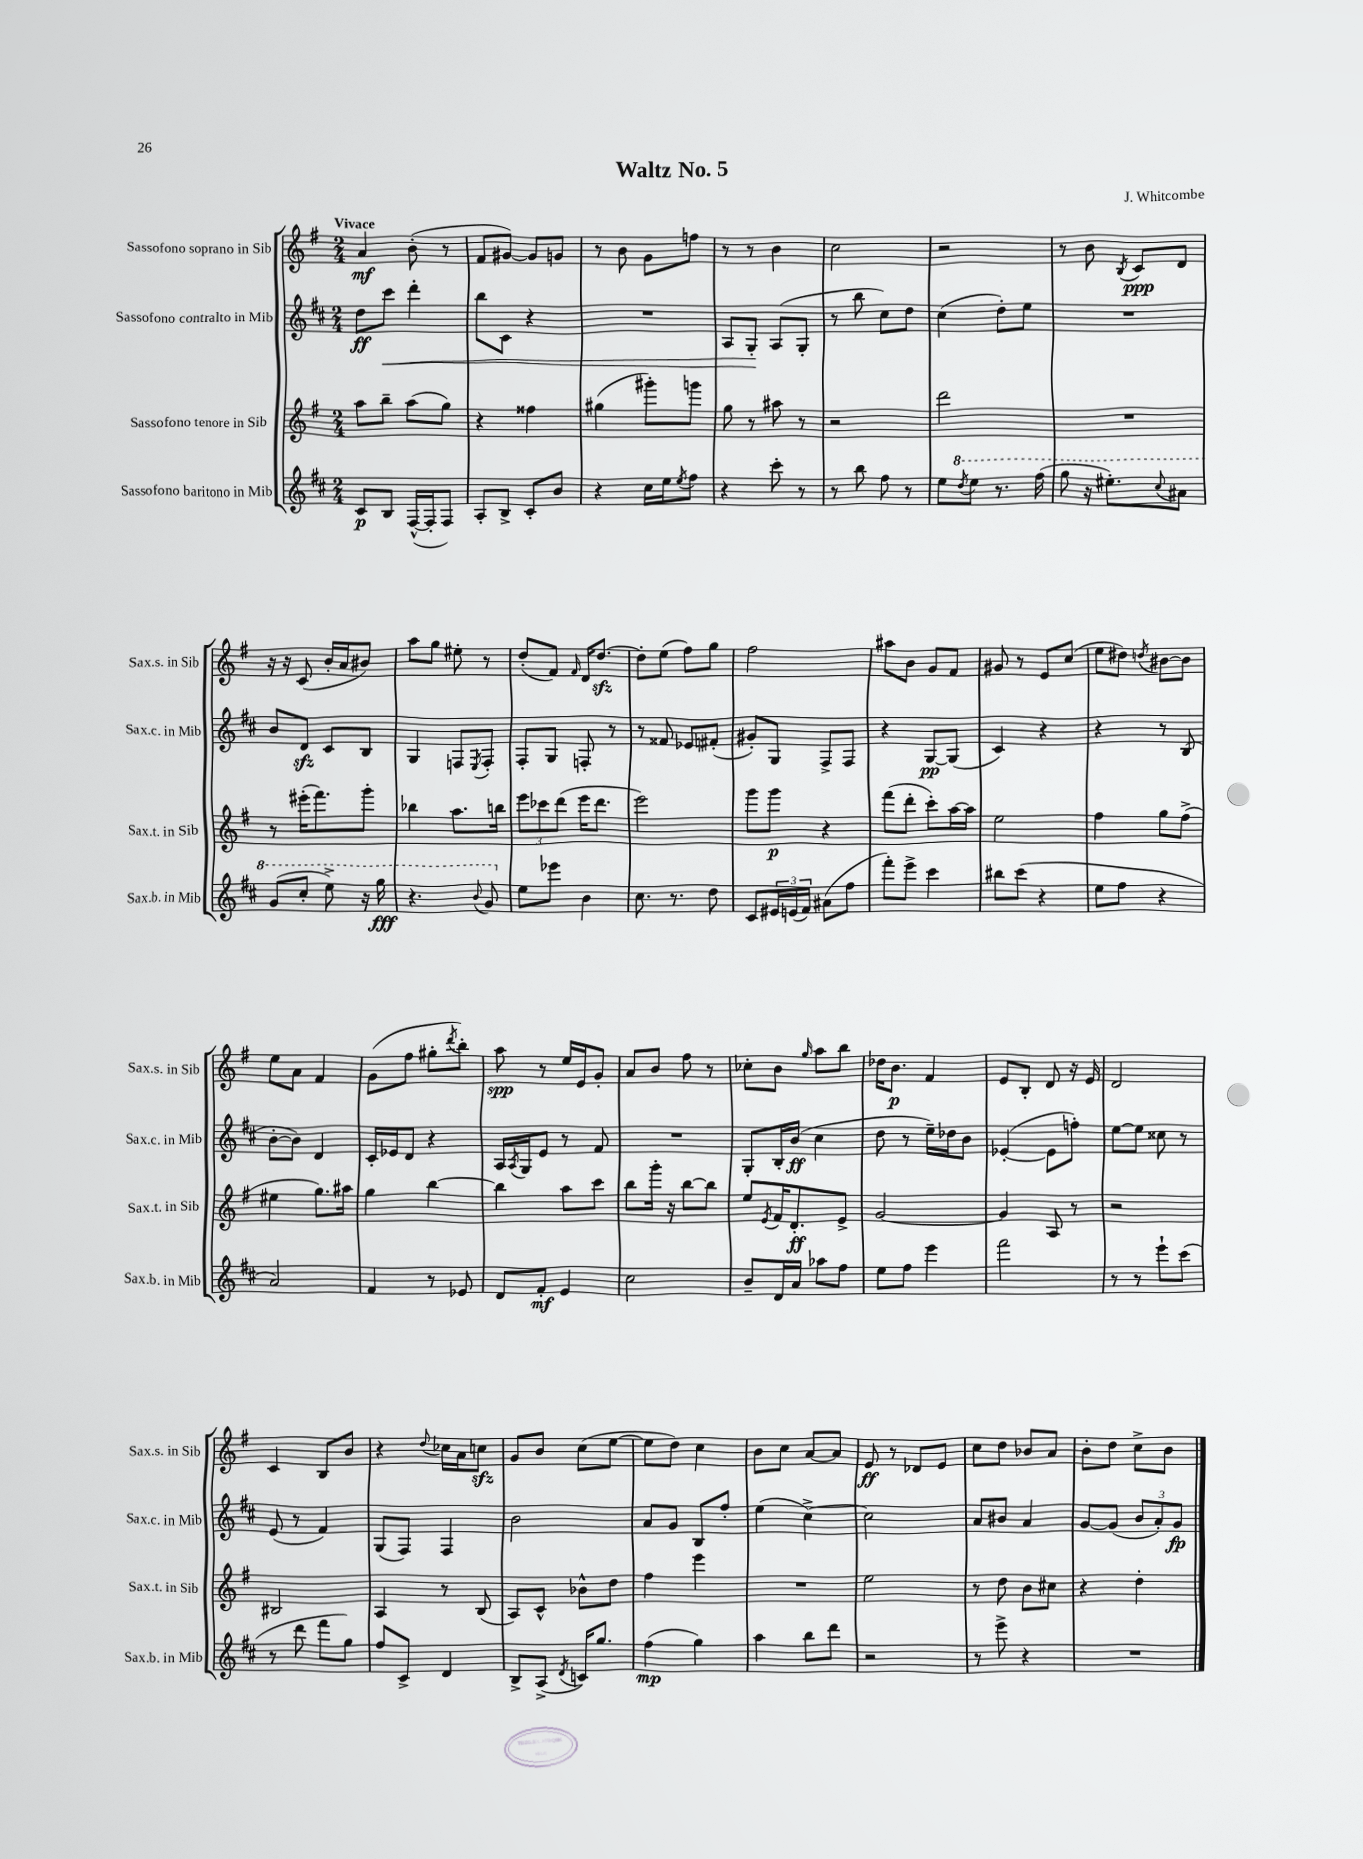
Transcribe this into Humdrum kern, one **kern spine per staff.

**kern	**kern	**kern	**kern
*staff4	*staff3	*staff2	*staff1
*clefG2	*clefG2	*clefG2	*clefG2
*k[f#c#]	*k[f#]	*k[f#c#]	*k[f#]
*M2/4	*M2/4	*M2/4	*M2/4
8c#	8aa	8dd	4a
8B	8bb~	8ccc#	.
([16F#^^	(8aa	4ddd'	(8b'
16F#']	.	.	.
8F#)	8gg)	.	8r
=	=	=	=
8A'	4r	8bb	8f#
8B^	.	8c#	[8g#)
8c#'	4ff##	4r	8g#]
8b	.	.	8g
=	=	=	=
4r	(4gg#	2r	8r
.	.	.	8b
16cc#	8ggg#')	.	8g
16ee	.	.	.
8qee	.	.	.
8ff#	8ggg	.	8ff
=	=	=	=
4r	8gg	8A	8r
.	8r	8G'	8r
8ccc#'	8aa#	(8A	4b
8r	8r	8G'	.
=	=	=	=
8r	2r	8r	2cc
8bb	.	8bb	.
8ff#	.	8cc#)	.
8r	.	8dd	.
=	=	=	=
8ee	2ddd	(4cc#	2r
8qddd	.	.	.
8eee	.	.	.
8.r	.	8dd')	.
.	.	8ee	.
(16fff#	.	.	.
=	=	=	=
8ggg	2r	2r	8r
16r	.	.	8b
8.eee#')	.	.	.
.	.	.	8qB
.	.	.	8c
8qqccc#	.	.	.
8aa#	.	.	8d
=	=	=	=
(8gg	8r	8b	16r
.	.	.	16r
8ccc#'	(16eee#'	8d	(8c
.	8.fff#)	.	.
8eee^)	.	8c#	16b'
.	.	.	16a
16r	8ggg'	8B	8b#)
16ggg	.	.	.
=	=	=	=
4.r	4bb-	4G	8aa
.	.	.	8gg
.	8.aa	8F	8ee#'
8qqbb	.	8qE	.
8gg	.	8F'	8r
.	16bb	.	.
=	=	=	=
8ee	12eee	8F#'	(8dd'
.	12ccc-	.	.
8eee-	.	8G	8f#)
.	(12ddd	.	.
.	.	.	16qqf#
4b	16eee	8F'	16d
.	8.ddd	.	[8.dd
.	.	8r	.
=	=	=	=
8.cc#	2eee)	8r	8dd']
.	.	8f##	(8ee
8.r	.	.	.
.	.	8e-	8ff#)
8dd	.	(8f#'	8gg
=	=	=	=
8c#	8ggg	8g#')	2ff#
24e#	8ggg	8G	.
(24e	.	.	.
24f#)	.	.	.
(8a#	4r	8F#^	.
8ff#	.	8F#	.
=	=	=	=
8fff#')	(8fff#	4r	8aa#
8eee^	8ddd'	.	8b
4ccc#	8ccc')	[8G	8g
.	[16aa	(8G]	8f#
.	16aa]	.	.
=	=	=	=
8bb#	2ee	4c#)	8g#
(8ccc#	.	.	8r
4r	.	4r	8e
.	.	.	(8cc
=	=	=	=
8ee	4ff#	4r	8ee
8ff#	.	.	8dd#)
.	.	.	8qdd
4r	8gg	8r	[8b#
.	(8ff#^	(8B	8b#]
=	=	=	=
2a)	4ee#	[8b'	8ee
.	.	8b])	8a
.	8.gg)	4d	4f#
.	16aa#	.	.
=	=	=	=
4f#	4gg	16c#'	(8g
.	.	16e-	.
.	.	8d	8ff#
8r	[4bb	4r	8gg#'
.	.	.	8qddd
8e-	.	.	8bb')
=	=	=	=
8d	4bb]	16A	8aa
.	.	8qA	.
.	.	16G	.
8f#'	.	8e	8r
4e	8aa	8r	16ee
.	.	.	16e
.	8ccc	8f#	8g'
=	=	=	=
2cc#	8bb	2r	8a
.	16ggg'	.	8b
.	16r	.	.
.	[8bb	.	8ff#
.	8bb]	.	8r
=	=	=	=
8b~	8ee	8G'	8cc-'
.	8qe	.	.
16d	16f#	16B'	8b
16a	8.d'	(16b	.
.	.	.	16qqgg
8aa-	.	4cc#	8aa
8ff#	8e^	.	8bb
=	=	=	=
8ee	[2g	8dd	16dd-
.	.	.	8.b
8ff#	.	8r	.
4eee	.	16ee~)	4f#
.	.	16dd-	.
.	.	8b	.
=	=	=	=
2fff#	4g]	([4e-'	8e
.	.	.	8B'
.	8A	8e-]	8d
.	8r	8ff')	16r
.	.	.	16e
=	=	=	=
8r	2r	[8ee	2d
8r	.	8ee]	.
8eee`	.	8cc##	.
(8ccc#	.	8r	.
=	=	=	=
8r	2B#	(8e	4c
8ddd	.	8r	.
8fff#	.	4f#)	8B
8gg)	.	.	8b
=	=	=	=
8ff#	4A	(8G	4r
8c#^	.	8F#)	.
.	.	.	8qqdd
4d	8r	4F#	16cc-
.	.	.	16a
.	(8B	.	8cc
=	=	=	=
8B^	8A)	2b	8g
(8A^	8c^^	.	8b
8qd	.	.	.
16c)	8b-^^	.	(8cc
8.gg	.	.	.
.	8dd	.	[8ee
=	=	=	=
(4ff#	4ff#	8a	8ee]
.	.	8g	8dd)
4gg)	4eee	8B	4cc
.	.	8ff#'	.
=	=	=	=
4aa	2r	(4ee	8b
.	.	.	8cc
8bb	.	[4cc#^)	[8a
8ddd	.	.	8a]
=	=	=	=
2r	2ee	2cc#]	8e
.	.	.	8r
.	.	.	8d-
.	.	.	8e
=	=	=	=
8r	8r	8a	8cc
8eee^	8dd	8b#	8dd
4r	8b	4a	8b-
.	8cc#	.	8a
=	=	=	=
2r	4r	[8g	8b'
.	.	(8g]	8dd
.	4dd'	12b	8cc^
.	.	12a')	.
.	.	.	8b
.	.	12g	.
==	==	==	==
*-	*-	*-	*-
